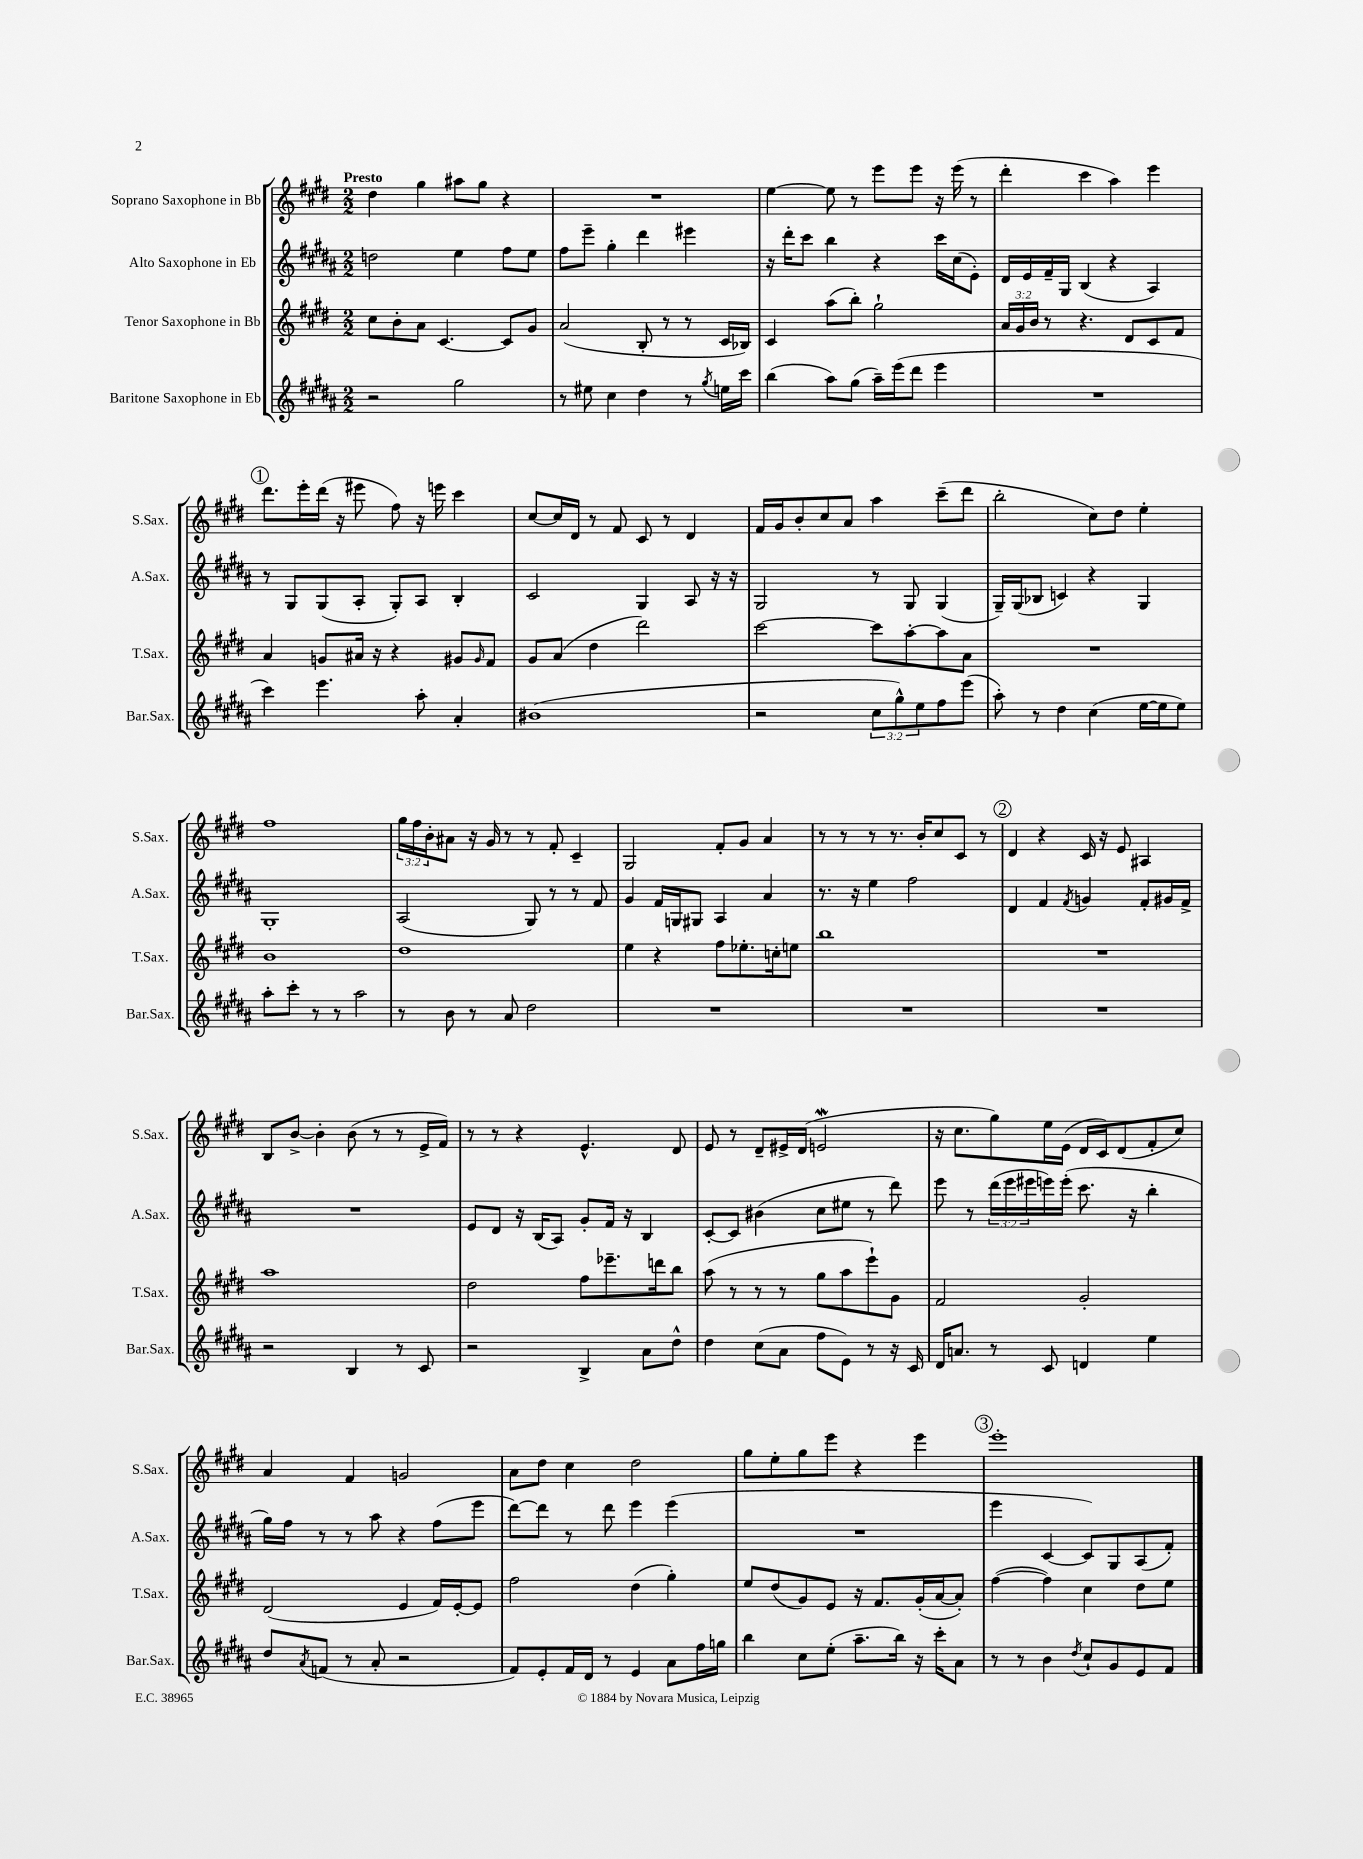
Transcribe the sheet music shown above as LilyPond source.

<<
\new StaffGroup <<
\new Staff = "s0" \with { instrumentName = "Soprano Saxophone in Bb" shortInstrumentName = "S.Sax." } {
    \clef treble \key e \major \numericTimeSignature \time 2/2 \override Staff.TupletNumber.text = #tuplet-number::calc-fraction-text \tempo "Presto"
    dis''4 gis''4 ais''8 gis''8 r4 |
    R1 |
    e''4~ e''8 r8 e'''8 e'''8 r16 e'''16( r8 |
    dis'''4-. cis'''4 a''4) e'''4 |
    \mark \markup { \circle "1" } dis'''8. e'''16-. dis'''16( r16 eis'''8 fis''8) r16 e'''16 cis'''4 |
    cis''8~ cis''16 dis'16 r8 fis'8 cis'8 r8 dis'4 |
    fis'16 gis'16 b'8-. cis''8 a'8 a''4 cis'''8--( dis'''8 |
    b''2-. cis''8) dis''8 e''4-. |
    fis''1 |
    \tuplet 3/2 { gis''16 fis''16 b'16-. } ais'8 r16 gis'16 r8 r8 fis'8-. cis'4-- |
    gis2 fis'8-. gis'8 a'4 |
    r8 r8 r8 r8. b'16-. cis''8 cis'8 r8 |
    \mark \markup { \circle "2" } dis'4 r4 cis'16 r16 e'8 ais4 |
    b8 b'8~-> b'4-. b'8( r8 r8 e'16-> fis'16) |
    r8 r8 r4 e'4.-^ dis'8 |
    e'8 r8 dis'8-- eis'16-> dis'16( e'2\mordent |
    r16 cis''8. gis''8) e''16 e'16( dis'16 cis'16) dis'8( fis'8-. cis''8) |
    a'4 fis'4 g'2 |
    a'8 dis''8 cis''4 dis''2 |
    gis''8 e''8-. gis''8 e'''8 r4 e'''4 |
    \mark \markup { \circle "3" } e'''1-. \bar "|." |
}
\new Staff = "s1" \with { instrumentName = "Alto Saxophone in Eb" shortInstrumentName = "A.Sax." } {
    \clef treble \key b \major \numericTimeSignature \time 2/2 \override Staff.TupletNumber.text = #tuplet-number::calc-fraction-text
    d''2 e''4 fis''8 e''8 |
    fis''8 e'''8-- gis''4-. dis'''4 eis'''4 |
    r16 dis'''16-. cis'''8 b''4 r4 cis'''16 cis''16( e'8-.) |
    dis'16 e'16 fis'16-- gis16 b4( r4 ais4) |
    \mark \markup { \circle "1" } r8 gis8 gis8( ais8-. gis8-.) ais8 b4-. |
    cis'2 gis4 ais8 r16 r16 |
    gis2 r8 gis8 gis4( |
    gis16--) gis16( bes8 c'4) r4 gis4 |
    gis1-. |
    ais2( gis8) r8 r8 fis'8 |
    gis'4 fis'16 g16 gis8 ais4 ais'4 |
    r8. r16 e''4 fis''2 |
    \mark \markup { \circle "2" } dis'4 fis'4 \acciaccatura { fis'8 } g'4 fis'8-. gis'16 fis'16-> |
    R1 |
    e'8 dis'8 r16 b16( ais8) gis'8-. fis'16 r16 b4 |
    cis'8~-. cis'8 bis'4( cis''8 eis''8 r8 dis'''8) |
    e'''8 r8 \tuplet 3/2 { dis'''16( e'''16 eis'''16 } e'''16) e'''16-.( cis'''8. r16 b''4-. |
    gis''16) fis''16 r8 r8 ais''8 r4 fis''8( e'''8 |
    dis'''8~) dis'''8 r8 dis'''8 e'''4 e'''4( |
    R1 |
    \mark \markup { \circle "3" } e'''4 cis'4~ cis'8) gis8 ais8( fis'8-.) \bar "|." |
}
\new Staff = "s2" \with { instrumentName = "Tenor Saxophone in Bb" shortInstrumentName = "T.Sax." } {
    \clef treble \key e \major \numericTimeSignature \time 2/2 \override Staff.TupletNumber.text = #tuplet-number::calc-fraction-text
    cis''8 b'8-. a'8 cis'4.~ cis'8 gis'8 |
    a'2( b8-. r8 r8 cis'16 bes16) |
    cis'4 a''8( b''8-.) gis''2-! |
    \tuplet 3/2 { a'16 gis'16 b'16 } r8 r4. dis'8 cis'8 fis'8 |
    \mark \markup { \circle "1" } a'4 g'8 ais'16 r16 r4 gis'8 \grace { gis'16 } fis'8 |
    gis'8 a'8( dis''4 dis'''2) |
    cis'''2~ cis'''8 a''8~-. a''8 a'8 |
    R1 |
    b'1 |
    dis''1 |
    e''4 r4 fis''8 ees''8.-. c''16-. e''8 |
    b''1 |
    \mark \markup { \circle "2" } R1 |
    a''1 |
    dis''2 fis''8 ees'''8.-- d'''16 b''8 |
    a''8( r8 r8 r8 gis''8 a''8 e'''8-!) gis'8 |
    fis'2 gis'2-. |
    dis'2( e'4 fis'16) e'16~-. e'8 |
    fis''2 dis''4( gis''4-.) |
    e''8 dis''8( gis'8) e'8 r16 fis'8. gis'16-.( a'16~ a'8-.) |
    \mark \markup { \circle "3" } fis''4~( fis''4) cis''4 dis''8 e''8 \bar "|." |
}
\new Staff = "s3" \with { instrumentName = "Baritone Saxophone in Eb" shortInstrumentName = "Bar.Sax." } {
    \clef treble \key b \major \numericTimeSignature \time 2/2 \override Staff.TupletNumber.text = #tuplet-number::calc-fraction-text
    r2 gis''2 |
    r8 eis''8 cis''4 dis''4 r8 \acciaccatura { gis''8 } e''16 cis'''16 |
    b''4( ais''8) gis''8( ais''16--) e'''16( dis'''8 e'''4 |
    R1 |
    \mark \markup { \circle "1" } cis'''4) e'''4. ais''8-. ais'4-. |
    bis'1( |
    r2 \tuplet 3/2 { cis''8 gis''8-^) e''8 } fis''8 e'''8( |
    ais''8-.) r8 dis''4 cis''4( e''16~ e''16 e''8) |
    ais''8-. cis'''8-. r8 r8 ais''2 |
    r8 b'8 r8 ais'8 dis''2 |
    R1 |
    R1 |
    \mark \markup { \circle "2" } R1 |
    r2 b4 r8 cis'8 |
    r2 b4-> ais'8 dis''8-^ |
    dis''4 cis''8( ais'8 fis''8 e'8) r8 r16 cis'16 |
    dis'16 a'8. r8 cis'8 d'4 e''4 |
    dis''8 \acciaccatura { ais'8 } f'8( r8 ais'8-. r2 |
    fis'8) e'8-. fis'16 dis'16 r8 e'4 ais'8 fis''16 g''16 |
    b''4 cis''8 e''8-.( ais''8.-- b''16) r16 cis'''16-. ais'8 |
    \mark \markup { \circle "3" } r8 r8 b'4 \acciaccatura { dis''8 } cis''8-! gis'8 e'8 fis'8 \bar "|." |
}
>>
>>
\layout { \context { \Score \remove "Bar_number_engraver" } }
